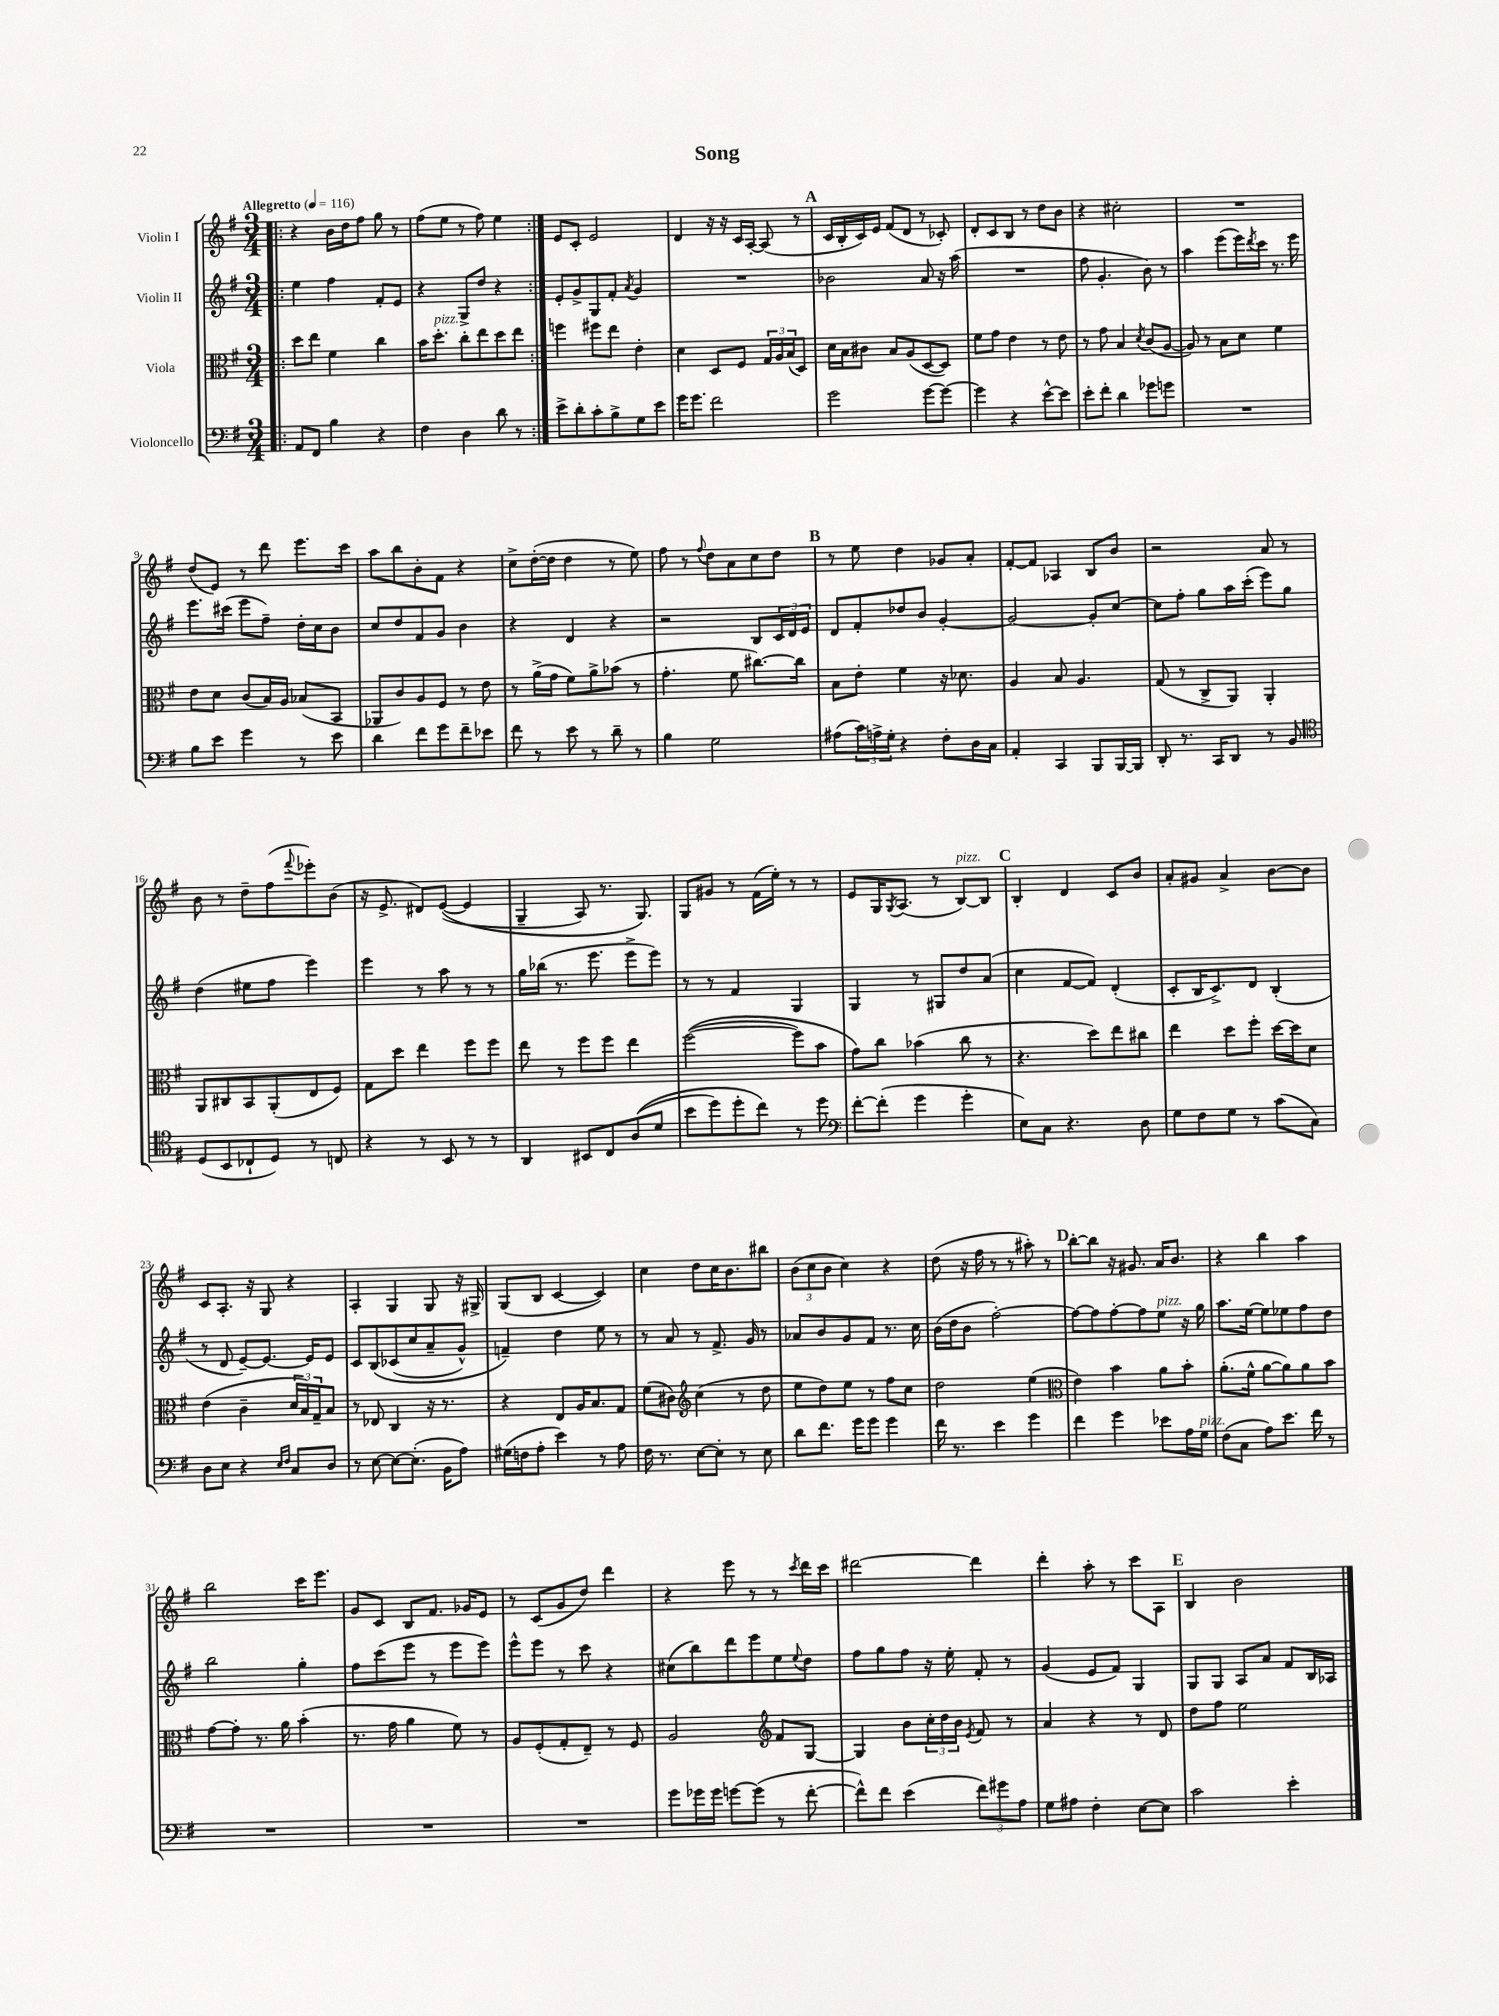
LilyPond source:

\header { title = "Song" }
<<
\new StaffGroup <<
\new Staff = "s0" \with { instrumentName = "Violin I" } {
    \clef treble \key g \major \numericTimeSignature \time 3/4 \tempo "Allegretto" 4 = 116
    \repeat volta 2 { \bar ".|:" r4 b'16 d''16 fis''8 g''8 r8 |
    fis''8( e''8 r8 fis''8) e''4 | }
    e'8 c'8-. e'2 |
    d'4 r16 r16 c'16 a16~-. a8( r8 |
    \mark \markup { \bold "A" } c'16 b16-. c'16) e'16 fis'8( d'8 r8 ces'8-.) |
    d'8-. c'8 b8 r8 d''8 b'8 |
    r4 cis''2-. |
    R2. |
    d''8( e'8) r8 d'''8 e'''8. c'''16 |
    a''8 b''8 b'8-. fis'8 r4 |
    c''8-> d''16~-.( d''16 d''4 r8 e''8) |
    fis''8 r8 \appoggiatura { fis''8 } d''8 a'8 c''8 d''8 |
    \mark \markup { \bold "B" } r8 e''8 d''4 ges'8 a'8-. |
    fis'8~-. fis'8 aes4 b8 b'8 |
    r2 a'8 r8 |
    b'8 r8 d''8-- fis''8( \appoggiatura { fis'''8 } ees'''8-.) b'8( |
    r16 e'8.-> dis'8) e'8~(\( e'4 |
    g4-- a8) r8. g8.\) |
    g8 gis'8 r8 fis'16( e''16-.) r8 r8 |
    e'8 g16 \acciaccatura { g8 } a8.( r8 b8~^\markup { \italic "pizz." }) b8 |
    \mark \markup { \bold "C" } b4-. d'4 c'8 b'8 |
    a'8-. gis'8 a'4-> b'8~ b'8 |
    c'8 a8.-. r16 g8 r4 |
    a4-. g4 g8 r16 gis16-> |
    g8( b8 c'4~ c'4) |
    c''4 d''8 c''16 b'8. bis''8 |
    \tuplet 3/2 { b'8( c''8 b'8 } c''4) r4 |
    d''8( r16 fis''16 r8 r8 ais''8-.) r8 |
    \mark \markup { \bold "D" } b''8~-. b''8 r16 gis'8. a'16 b'8. |
    r4 b''4 a''4 |
    b''2 c'''16 e'''8. |
    g'8 c'8 b8 fis'8. ges'16 e'8 |
    r8 c'8( g'8 d''8) d'''4 |
    r4 e'''8 r8 r8 \acciaccatura { c'''8 } d'''16 c'''16 |
    dis'''2~ dis'''4 |
    d'''4-. a''8-. r8 c'''8 a8 |
    \mark \markup { \bold "E" } b4 b'2 \bar "|." |
}
\new Staff = "s1" \with { instrumentName = "Violin II" } {
    \clef treble \key g \major \numericTimeSignature \time 3/4
    \repeat volta 2 { \bar ".|:" e''4 fis''4 fis'8-. e'8 |
    r4 g8-> d''8 r4 | }
    e'8-. g'8-> g8 fis'8-. \acciaccatura { a'8 } g'4 |
    R2. |
    \mark \markup { \bold "A" } bes'2 a'8 r16 a''16( |
    R2. |
    fis''8 g'4.-. b'8) r8 |
    a''4 e'''8( e'''16) \acciaccatura { d'''8 } c'''16 r8. e'''16 |
    e'''8. cis'''16( e'''8 fis''8--) d''16-. c''16 b'8 |
    c''8 d''8 fis'8 g'8 b'4 |
    r4 d'4 r4 |
    r2 b8 \tuplet 3/2 { c'16 d'16 e'16 } |
    \mark \markup { \bold "B" } d'8 fis'8-. des''8 b'8 g'4~-. |
    g'2~ g'8-. c''8~ |
    c''8 fis''8-. g''8 a''16 c'''16-.( e'''8) g''8 |
    d''4( eis''8 fis''8 e'''4) |
    e'''4 r8 a''8 r8 r8 |
    g''16 bes''16( r8. e'''8. e'''8-> e'''8) |
    r8 r8 fis'4 g4 |
    g4 r8 gis8 d''8 a'8( |
    \mark \markup { \bold "C" } c''4 fis'8~ fis'8) d'4-.( |
    c'8-. b16 c'8.->) d'8 b4-.( |
    r8 d'8 e'8~--) e'8.~ e'16 e'8 |
    c'8 b8\( ces'8( c''8 a'8-- g'8-^) |
    f'4--\) d''4 e''8 r8 |
    r8 a'8 r8 fis'8.-> g'16 r8 |
    aes'8 b'8 g'8 fis'8 r8. c''16 |
    b'16( d''16 b'8 fis''2~-.) |
    \mark \markup { \bold "D" } fis''8~ fis''8 fis''8~-. fis''8 e''8^\markup { \italic "pizz." } r16 g''16 |
    a''8. e''16~ e''8 ees''8 fis''8 d''8 |
    b''2 g''4-. |
    fis''8 c'''8( e'''8 r8 e'''8 e'''8) |
    e'''8-^ e'''8 r8 c'''8 r4 |
    cis''8( b''8) d'''8 e'''8 e''8 \appoggiatura { e''8 } d''8 |
    fis''8 g''8 fis''8 r16 e''16-. fis'8-. r8 |
    g'4( e'8 fis'8) g4 |
    \mark \markup { \bold "E" } g8 g8 a8 a'8 fis'8 b16 aes16 \bar "|." |
}
\new Staff = "s2" \with { instrumentName = "Viola" } {
    \clef alto \key g \major \numericTimeSignature \time 3/4
    \repeat volta 2 { \bar ".|:" d''8 e''8 fis'4 c''4 |
    b'16 d''8.-.^\markup { \italic "pizz." } c''8-. e''8 d''8 e''8 | }
    f''4 fis''8 e''8 e'4-. |
    d'4 d8 fis8 \tuplet 3/2 { g16 a16 b16( } d8) |
    \mark \markup { \bold "A" } d'16 b16 cis'8 b8 a8( d8~ d8) |
    fis'8 g'8 e'4 r8 e'8 |
    r8 g'8 b4 \acciaccatura { d'8 } c'8( a8~ |
    a8) r8 b8 d'8 fis'4 |
    e'8 d'8 c'8( b16) a16 bes8( b,8 |
    aes,8 c'8) a8 fis8 r8 e'8 |
    r8 a'16->( g'16 fis'8) a'8-> bes'8( r8 |
    g'4.-. fis'8 cis''8.~) cis''16 |
    \mark \markup { \bold "B" } b8 e'8-. fis'4 r16 des'8. |
    a4 b8 a4. |
    g8( r8 c8-> a,8) a,4-. |
    a,8 cis8 b,8 a,8-.( e8 fis8) |
    g8 d''8 e''4 fis''8 fis''8 |
    e''8 r8 fis''8 fis''8 e''4 |
    fis''2~(\( fis''8) b'8 |
    g'8\) c''8 bes'4( c''8 r8 |
    \mark \markup { \bold "C" } r4. d''8) e''8 cis''8 |
    e''4 d''8 fis''8-. d''16~ d''16 d'8 |
    e'4( c'4-- \tuplet 3/2 { d'16 b16) g16-- } b8 |
    r8 ees8 c4 r16 r8. |
    r4 e8 a16 b8. g8 |
    fis'8( cis'8) \clef treble c''4( r8 d''8 |
    e''8 d''8) e''8 r8 fis''8 c''8 |
    d''2 e''4( |
    \mark \markup { \bold "D" } \clef alto e'4) b'4 a'8 b'8-. |
    a'8.-.( fis'16-^ a'8~ a'8) a'8 b'8 |
    g'8~ g'8-. r8. a'16 b'4-.( |
    r8. g'16 a'4 fis'8) r8 |
    a8 fis8-.( g8-. e8--) r8 fis8 |
    a2 \clef treble fis'8 g8~ |
    g4 b'8 \tuplet 3/2 { c''16-. d''16 b'16 } \acciaccatura { e'8 } fis'8 r8 |
    a'4 r4 r8 d'8 |
    \mark \markup { \bold "E" } d''8 fis''8 e''2 \bar "|." |
}
\new Staff = "s3" \with { instrumentName = "Violoncello" } {
    \clef bass \key g \major \numericTimeSignature \time 3/4
    \repeat volta 2 { \bar ".|:" a,8 fis,8 b4 r4 |
    fis4 d4 d'8 r8 | }
    e'8-> d'8-. c'8-. b8-> g8 e'8 |
    g'16 g'8. fis'2 |
    \mark \markup { \bold "A" } g'2 g'8~ g'8~ |
    g'4 r4 e'8~-^ e'8 |
    e'8-. fis'8-. d'4 ges'8 g'8 |
    R2. |
    b8 e'8 g'4 r8 e'8 |
    d'4 fis'8 g'8 fis'8-- ees'8 |
    fis'8 r8 e'8 r8 d'8-- r8 |
    b4 g2 |
    \mark \markup { \bold "B" } ais8( \tuplet 3/2 { c'16) a16-> g16-. } r4 fis8-. d16 c16 |
    a,4-. c,4 b,,8 b,,16~ b,,16 |
    d,8-. r8. c,16 d,8 r8 b,8 |
    \clef tenor d8( b,8 ces8-! d8) r8 c8 |
    r4 r8 b,8 r8 r8 |
    a,4 bis,8 c8 a8(\( d'8 |
    b'8 d''8) d''8-. c''8\) r8 d''8 |
    \clef bass fis'8~-. fis'8-.( g'4 g'4-. |
    \mark \markup { \bold "C" } e8) c8 r4. d8 |
    g8 fis8 g8 r8 c'8( c8) |
    d8 e8 r4 \grace { e16 fis16 } c8 d8 |
    r8 e8~ e8~ e8.-.( b,16 a8) |
    gis16( f16 a8-. e'4) r8 a8 |
    fis16 r8. e8~ e8-. r8 e8 |
    d'8 fis'8. g'16 g'8 g'4 |
    fis'16 r8. e'4 g'4 |
    \mark \markup { \bold "D" } fis'4 g'4 ees'8 a16 g16^\markup { \italic "pizz." } |
    fis8( c8 a8) e'8. fis'16 r8 |
    R2. |
    R2. |
    R2. |
    g'8 ges'16 ges'16 g'8~ g'8( r8 fis'8~-. |
    fis'8-^) fis'8 e'4( \tuplet 3/2 { fis'8) gis'8 a8 } |
    g8 ais8 fis4-. e8~ e8 |
    \mark \markup { \bold "E" } c'2 e'4-. \bar "|." |
}
>>
>>
